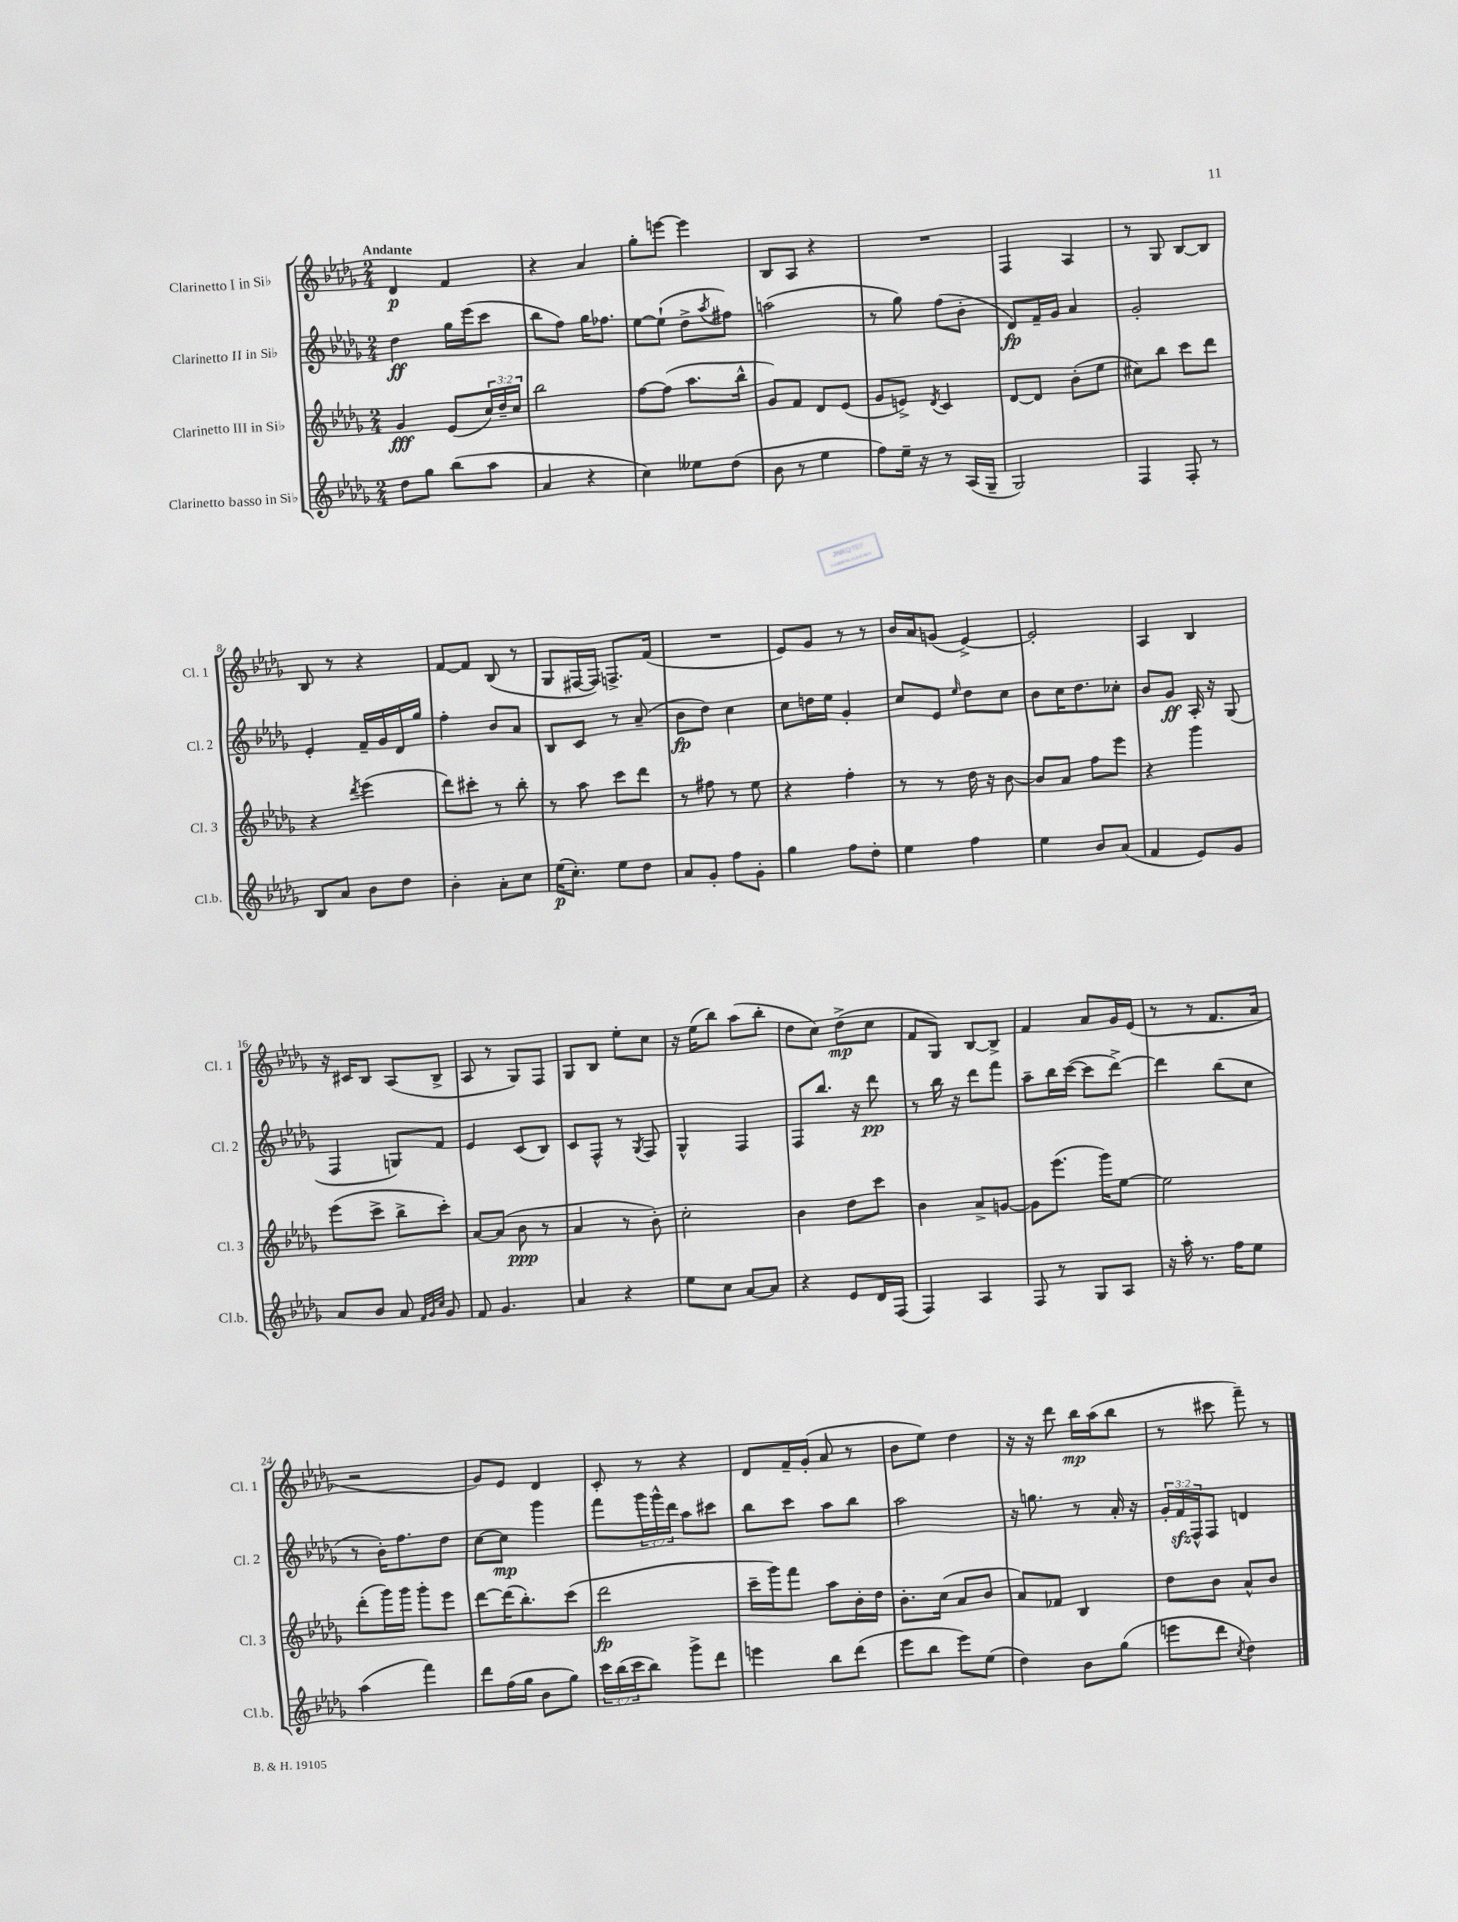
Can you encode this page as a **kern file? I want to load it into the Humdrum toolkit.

**kern	**kern	**kern	**kern
*staff4	*staff3	*staff2	*staff1
*clefG2	*clefG2	*clefG2	*clefG2
*k[b-e-a-d-g-]	*k[b-e-a-d-g-]	*k[b-e-a-d-g-]	*k[b-e-a-d-g-]
*M2/4	*M2/4	*M2/4	*M2/4
8dd-	4g-	4dd-	4d-
8gg-	.	.	.
(8bb-	(8e-	16gg-	4f
.	.	(16eee-	.
8aa-	24cc)	8ccc	.
.	24dd-~	.	.
.	24cc	.	.
=	=	=	=
4a-	2bb-	8bb-	4r
.	.	8ff)	.
4r	.	16gg-	4a-
.	.	8.ff-	.
=	=	=	=
4cc)	[8ff	[8ee-	8gg-'
.	(8ff]	(8ee-`]	[8eee
8ee--	8.aa-	8dd-^	4eee]
.	.	8qaa-	.
(8dd-	.	8ff#)	.
.	16bb-^^	.	.
=	=	=	=
8b-	8g-)	(2aa	8B-
8r	8f	.	8A-
4ee-	8d-	.	4r
.	(8e-	.	.
=	=	=	=
8ff)	8g-	8r	2r
16ee-~	8e^)	8gg-)	.
16r	.	.	.
.	8qd-	.	.
8r	4c	(8ff	.
(16A-	.	8b-'	.
16G-~	.	.	.
=	=	=	=
2G-)	[8d-	8d-)	4F
.	8d-]	16f~	.
.	.	16g-	.
.	(8b-'	4a-	4A-
.	8ee-	.	.
=	=	=	=
4F	8cc#)	2g-'	8r
.	8bb-	.	8G-
8F'	8ccc	.	[8B-
8r	8ddd-	.	8B-]
=	=	=	=
8B-	4r	4e-'	8B-
8a-	.	.	8r
.	8qddd-	.	.
8b-	(4eee-	16f~	4r
.	.	16g-	.
8dd-	.	16d-	.
.	.	16gg-	.
=	=	=	=
4b-'	8ddd-)	4ff'	[8f
.	8ccc#'	.	8f]
8a-'	8r	8b-	(8B-
8cc	8bb-'	8a-	8r
=	=	=	=
(16ee-	8r	8B-	8G-
8.cc')	.	.	.
.	8aa-	8c	[16F#
.	.	.	16F#])
8ee-	8ccc	8r	8.F^
8dd-	8ddd-	(8a-~	.
.	.	.	(16f
=	=	=	=
8a-	8r	8b-	2r
8g-'	8ff#	8dd-)	.
8ff	8r	4cc	.
8g-'	8ee-	.	.
=	=	=	=
4gg-	4r	8cc	8e-)
.	.	16dd	8g-
.	.	16ee-	.
8ff	4ff'	4g-'	8r
8dd-'	.	.	8r
=	=	=	=
4ee-	8r	8cc	16b-
.	.	.	16a-
.	8r	8e-	(8g
.	.	16qqee-	.
4ff	16dd-	8dd-	[4e-^)
.	16r	.	.
.	[8b-	8cc	.
=	=	=	=
4ee-	8b-]	8b-	2e-']
.	8a-	16cc	.
.	.	8.dd-	.
8b-	8ff	.	.
(8a-	8eee-	8cc-'	.
=	=	=	=
4f	4r	8b-	4A-
.	.	8g-	.
8e-)	4ggg-	16A-'	4B-
.	.	16r	.
8g-	.	(8G-	.
=	=	=	=
8a-	(8eee-	4F	16r
.	.	.	16c#
8b-	8ccc^	.	8B-
8a-	8bb-^	8G)	(8A-
32qqf	.	.	.
32qqg-	.	.	.
32qqcc	.	.	.
8g-	8ccc')	8f	8B-^
=	=	=	=
8f	[8a-	4e-	8A-
4.g-	(8a-]	.	8r
.	8b-	(8c	8G-)
.	8r	8B-)	8F
=	=	=	=
4a-	4a-	8c	8G-
.	.	8F^^	8B-
4r	8r	8r	8ee-'
.	.	8qG-	.
.	8b-')	8F	8cc
=	=	=	=
8ee-	2cc'	4G-^^	16r
.	.	.	(16ee-
8cc	.	.	8bb-)
[8a-	.	4F	(8aa-
8a-]	.	.	8bb-'
=	=	=	=
4r	4b-	8F	8dd-
.	.	8.bb-	8cc)
8e-	8dd-	.	(8dd-^
.	.	16r	.
16d-	8ccc	8ddd-	8cc
(16F	.	.	.
=	=	=	=
4F)	4b-	8r	8f
.	.	16bb-	8G-)
.	.	16r	.
4A-	8a-^	8ddd-	[8B-
.	[8g	8fff	8B-^]
=	=	=	=
8F	8g]	8aa-~	4f
8r	(8.eee-	16bb-	.
.	.	([16ccc	.
8G-	.	8ccc]	8a-
.	16ggg-)	.	.
8A-	[8ee-	[8ddd-^)	16g-
.	.	.	(16e-
=	=	=	=
16r	2ee-]	4ddd-]	8r
16aa-'	.	.	.
8.r	.	.	8r
.	.	(8bb-	8.f
16ff	.	.	.
8ee-	.	8cc	.
.	.	.	16a-
=	=	=	=
(4aa-	(8ddd-'	8r	2r
.	16ggg-)	16b-')	.
.	16ggg-	8.ff	.
4fff)	8ggg-'	.	.
.	8eee-	8dd-	.
=	=	=	=
8ddd-	[8ddd-	[8cc	8g-)
(16ff	(16ddd-]	8cc]	8e-
16gg-	8.bb-')	.	.
8b-	.	4ggg-	4d-
8gg-)	(8ccc	.	.
=	=	=	=
24ccc	2ddd-	8fff	8c'
(24bb-	.	.	.
24ccc	.	.	.
8bb-)	.	24ggg-	8r
.	.	24ggg-^^	.
.	.	24ddd-	.
8ggg-^	.	8aa-	4r
8ddd-	.	8ccc#	.
=	=	=	=
4eee	16ccc~	8bb-	8d-
.	16ggg-)	.	.
.	8fff	8ccc	16f~
.	.	.	(16g-'
8bb-	8aa-	8aa-	8a-
(8ddd-	16b-'	8bb-	8r
.	16dd-	.	.
=	=	=	=
8eee-	8.b-'	2aa-	8b-
8bb-	.	.	8ee-)
.	(16cc	.	.
8eee-)	8a-	.	4dd-
(8ee-	8b-	.	.
=	=	=	=
4dd-)	8a-)	16r	16r
.	.	8.gg	16r
.	8f-	.	8ddd-
8b-	4B-	8r	16bb-
.	.	.	(16aa-
(8gg-	.	16a-'	8bb-
.	.	16r	.
=	=	=	=
8eee	8dd-	24g-'	8r
.	.	24f	.
.	.	24F^^	.
8ddd-	8b-	8F	8ccc#
8qcc	.	.	.
4dd-)	8a-^^	4d	8fff~)
.	8b-	.	8r
==	==	==	==
*-	*-	*-	*-
